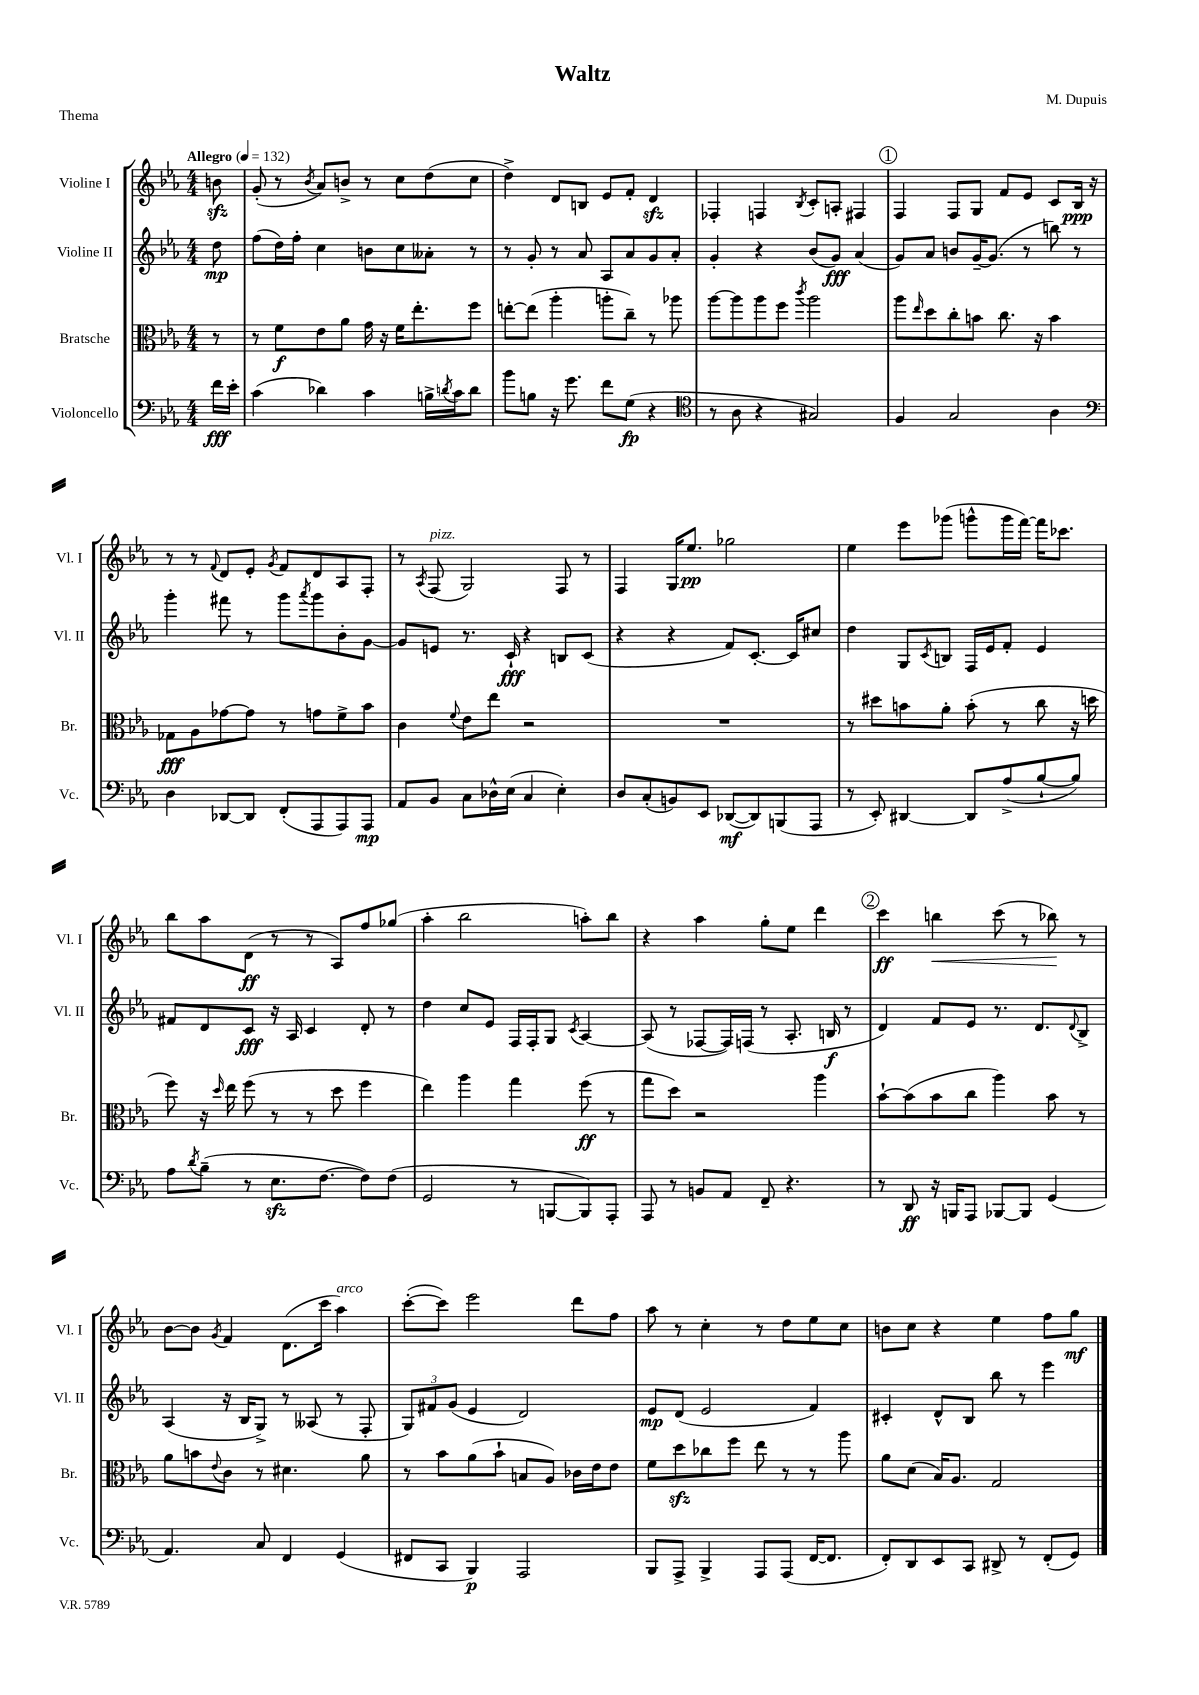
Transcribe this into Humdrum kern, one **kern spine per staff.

**kern	**kern	**kern	**kern
*staff4	*staff3	*staff2	*staff1
*clefF4	*clefC3	*clefG2	*clefG2
*k[b-e-a-]	*k[b-e-a-]	*k[b-e-a-]	*k[b-e-a-]
*M4/4	*M4/4	*M4/4	*M4/4
*MM132	*MM132	*MM132	*MM132
16f\LL	8r	8dd\	8b\
16e-'\JJ	.	.	.
=	=	=	=
(4c\	8r	(8ff\L	(8g'/
.	8f\L	16dd\L)	8r
.	.	16ff'\JJ	.
.	.	.	8qb-/
4d-\)	8e-\	4cc\	8a-/L)
.	8a-\J	.	8b^/J
4c\	16g\	8b\L	8r
.	16r	.	.
.	16f\LK	8cc\	8cc\L
.	8.ee-'\	.	.
16B^\LL	.	8a--'\J	(8dd\
8qd/	.	.	.
16c\J	.	.	.
8d\J	8ff\J	8r	8cc\J
=	=	=	=
8b-\L	[8ee'\L	8r	4dd^\)
8B\J	(8ee\]J	8g'/	.
16r	4aa-'\	8r	8d/L
8.g\	.	.	.
.	.	8a-/	8B/J
8f\L	8aa'\L	8A-/L	8e-/L
(8G\J	8cc~\J)	8a-/	8f'/J
4r	8r	8g/	4d/
.	8aa-\	8a-'/J	.
=	=	=	=
*clefC4	*	*	*
8r	[8aa-\L	4g'/	4F-'/
8A-\	8aa-\]	.	.
4r	8aa-\	4r	4F/
.	8ff\J	.	.
.	8qccc/	.	8qB-/
2G#/)	2aa-\	(8b-/L	8c'/L
.	.	8g/J)	8A'/J
.	.	(4a-/	4F#/
=	=	=	=
4F/	8aa-\L	8g/L)	4F/
.	16qqee-/	.	.
.	8dd\	8a-/J	.
2G/	8cc'\	8b/L	8F/L
.	8b\J	[16g~/K	8G/J
.	.	(8.g/]J	.
.	8.cc\	.	8f/L
.	.	8r	8e-/J
.	16r	.	.
4A-\	4b\	8bb\)	8c/L
.	.	8r	16B-/Jk
.	.	.	16r
=	=	=	=
*clefF4	*	*	*
4D\	8G-\L	4ggg'\	8r
.	8A-\	.	8r
.	.	.	8qqf/
[8DD-/L	[8g-\	8fff#\	8d/L
8DD-/]J	8g-\]J	8r	8e-'/J
.	.	.	8qg/
(8FF'/L	8r	8ggg\L	8f/L
.	.	8qaaa-/	.
8AAA-/	8g\L	8ggg\	8d/
8AAA-/)	8f^\	8b-'\	8A-/
8AAA-/J	8b-\J	[8g\J	8F'/J
=	=	=	=
8AA-/L	4c\	8g/]L	8r
.	.	.	8qA-/
8BB-/J	.	8e/J	(8F/
.	8qqf/	.	.
8C\L	8e-\L	8.r	2G/)
16D-^^\L	8ee-\J	.	.
(16E-\JJ	.	16c`/	.
4C/	2r	4r	.
4E-'\)	.	8B/L	8F/
.	.	(8c/J	8r
=	=	=	=
8D/L	1r	4r	4F/
(8C'/	.	.	.
8BB/)	.	4r	16G/LK
.	.	.	8.ee-/J
8EE-/J	.	.	.
([8DD-/L	.	8f/L)	2gg-\
8DD-/])	.	[8.c'/J	.
(8BBB/	.	.	.
.	.	16c/]LK	.
8AAA-/J	.	8cc#/J	.
=	=	=	=
8r	8r	4dd\	4ee-\
8EE-'/)	8dd#\L	.	.
[4DD#/	8b\	8G/L	8eee-\L
.	.	8qc/	.
.	8a-'\J	8B/J	(8ggg-\J
8DD#/]L	(8b'\	16F/LL	8ggg^^\L
.	.	16e-/J	.
(8A-^/	8r	8f'/J	16ggg\L
.	.	.	[16fff\JJ)
[8B-`/	8cc\	4e-/	16fff\]LK
.	.	.	8.ccc-\J
8B-/]J)	16r	.	.
.	16dd\	.	.
=	=	=	=
8A-\L	8ff\)	8f#/L	8bb-\L
8qd/	.	.	.
(8B-~\J	16r	8d/	8aa-\
.	16qqdd/	.	.
.	16ee-\	.	.
8r	(8ff\	8c/J	(8d\J
8.E-\L	8r	16r	8r
.	.	16A-/	.
.	8r	4c/	8r
[8.F\J	.	.	.
.	8dd\	.	8A-/L)
8F\]L)	4ff\	8d'/	8ff/
(8F\J	.	8r	(8gg-/J
=	=	=	=
2GG/	4ee-\)	4dd\	4aa-'\
.	4aa-\	8cc/L	2bb-\
.	.	8e-/J	.
8r	4gg\	16F/LL	.
.	.	16F'/J	.
[8BBB/L	.	8G/J	.
.	.	8qc/	.
8BBB/])	(8ff\	[4A-/	8aa'\L)
8AAA-'/J	8r	.	8bb-\J
=	=	=	=
8AAA-/	8gg\L	(8A-/]	4r
8r	8dd\J)	8r	.
8BB/L	2r	[8F-/L	4aa-\
8AA-/J	.	16F-/]L)	.
.	.	(16F/JJ	.
8FF~/	.	8r	8gg'\L
4.r	.	8.A-'/	8ee-\J
.	4aa-\	.	4ddd\
.	.	16B/	.
.	.	8r	.
=	=	=	=
8r	[8b-`\L	4d/)	4ccc\
8DD/	(8b-\]	.	.
16r	8b-\	8f/L	4bb\
16BBB/LK	.	.	.
8AAA-/J	8cc\J	8e-/J	.
[8BBB-/L	4aa-\)	8.r	(8ccc\
8BBB-/]J	.	.	8r
.	.	8.d/L	.
(4GG/	8b-\	.	8bb-\)
.	.	8qqd/	.
.	8r	8B-^/J	8r
=	=	=	=
4.AA-/)	8a-\L	(4A-/	[8b-\L
.	8b\	.	8b-\]J
.	8qqe-/	.	8qg/
.	8c\J	16r	4f/
.	.	16B-/LK	.
8C/	8r	8G^/J)	.
4FF/	4.d#\	8r	(8.d\L
.	.	(8A--/	.
.	.	.	16ccc\Jk
(4GG/	.	8r	4aa-\)
.	8a-\	8F'/	.
=	=	=	=
8FF#/L	8r	12G/L)	([8ccc'\L
.	.	12f#/	.
8CC/J	8b-\L	.	8ccc\]J)
.	.	(12g/J	.
4BBB-/)	(8a-\	4e-/	2eee-\
.	8b-`\J	.	.
2AAA-/	8B/L	2d/)	.
.	8A-/J)	.	.
.	16c-\LL	.	8ddd\L
.	16e-\J	.	.
.	8e-\J	.	8ff\J
=	=	=	=
8BBB-/L	8f\L	8e-/L	8aa-\
8AAA-^/J	8dd\	(8d/J	8r
4BBB-^/	8cc-\	2e-/	4cc'\
.	8ff\J	.	.
8AAA-/L	8ee-\	.	8r
(8AAA-/J	8r	.	8dd\L
[16FF/LK	8r	4f/)	8ee-\
8.FF/]J	.	.	.
.	8aa-\	.	8cc\J
=	=	=	=
8FF'/L)	8a-\L	4c#'/	8b\L
8DD/	(8d\J	.	8cc\J
8EE-/	16B-/LK)	8d^^/L	4r
.	8.A-/J	.	.
8CC/J	.	8B-/J	.
8DD#^/	2G/	8bb-\	4ee-\
8r	.	8r	.
(8FF'/L	.	4eee-\	8ff\L
8GG/J)	.	.	8gg\J
==	==	==	==
*-	*-	*-	*-
